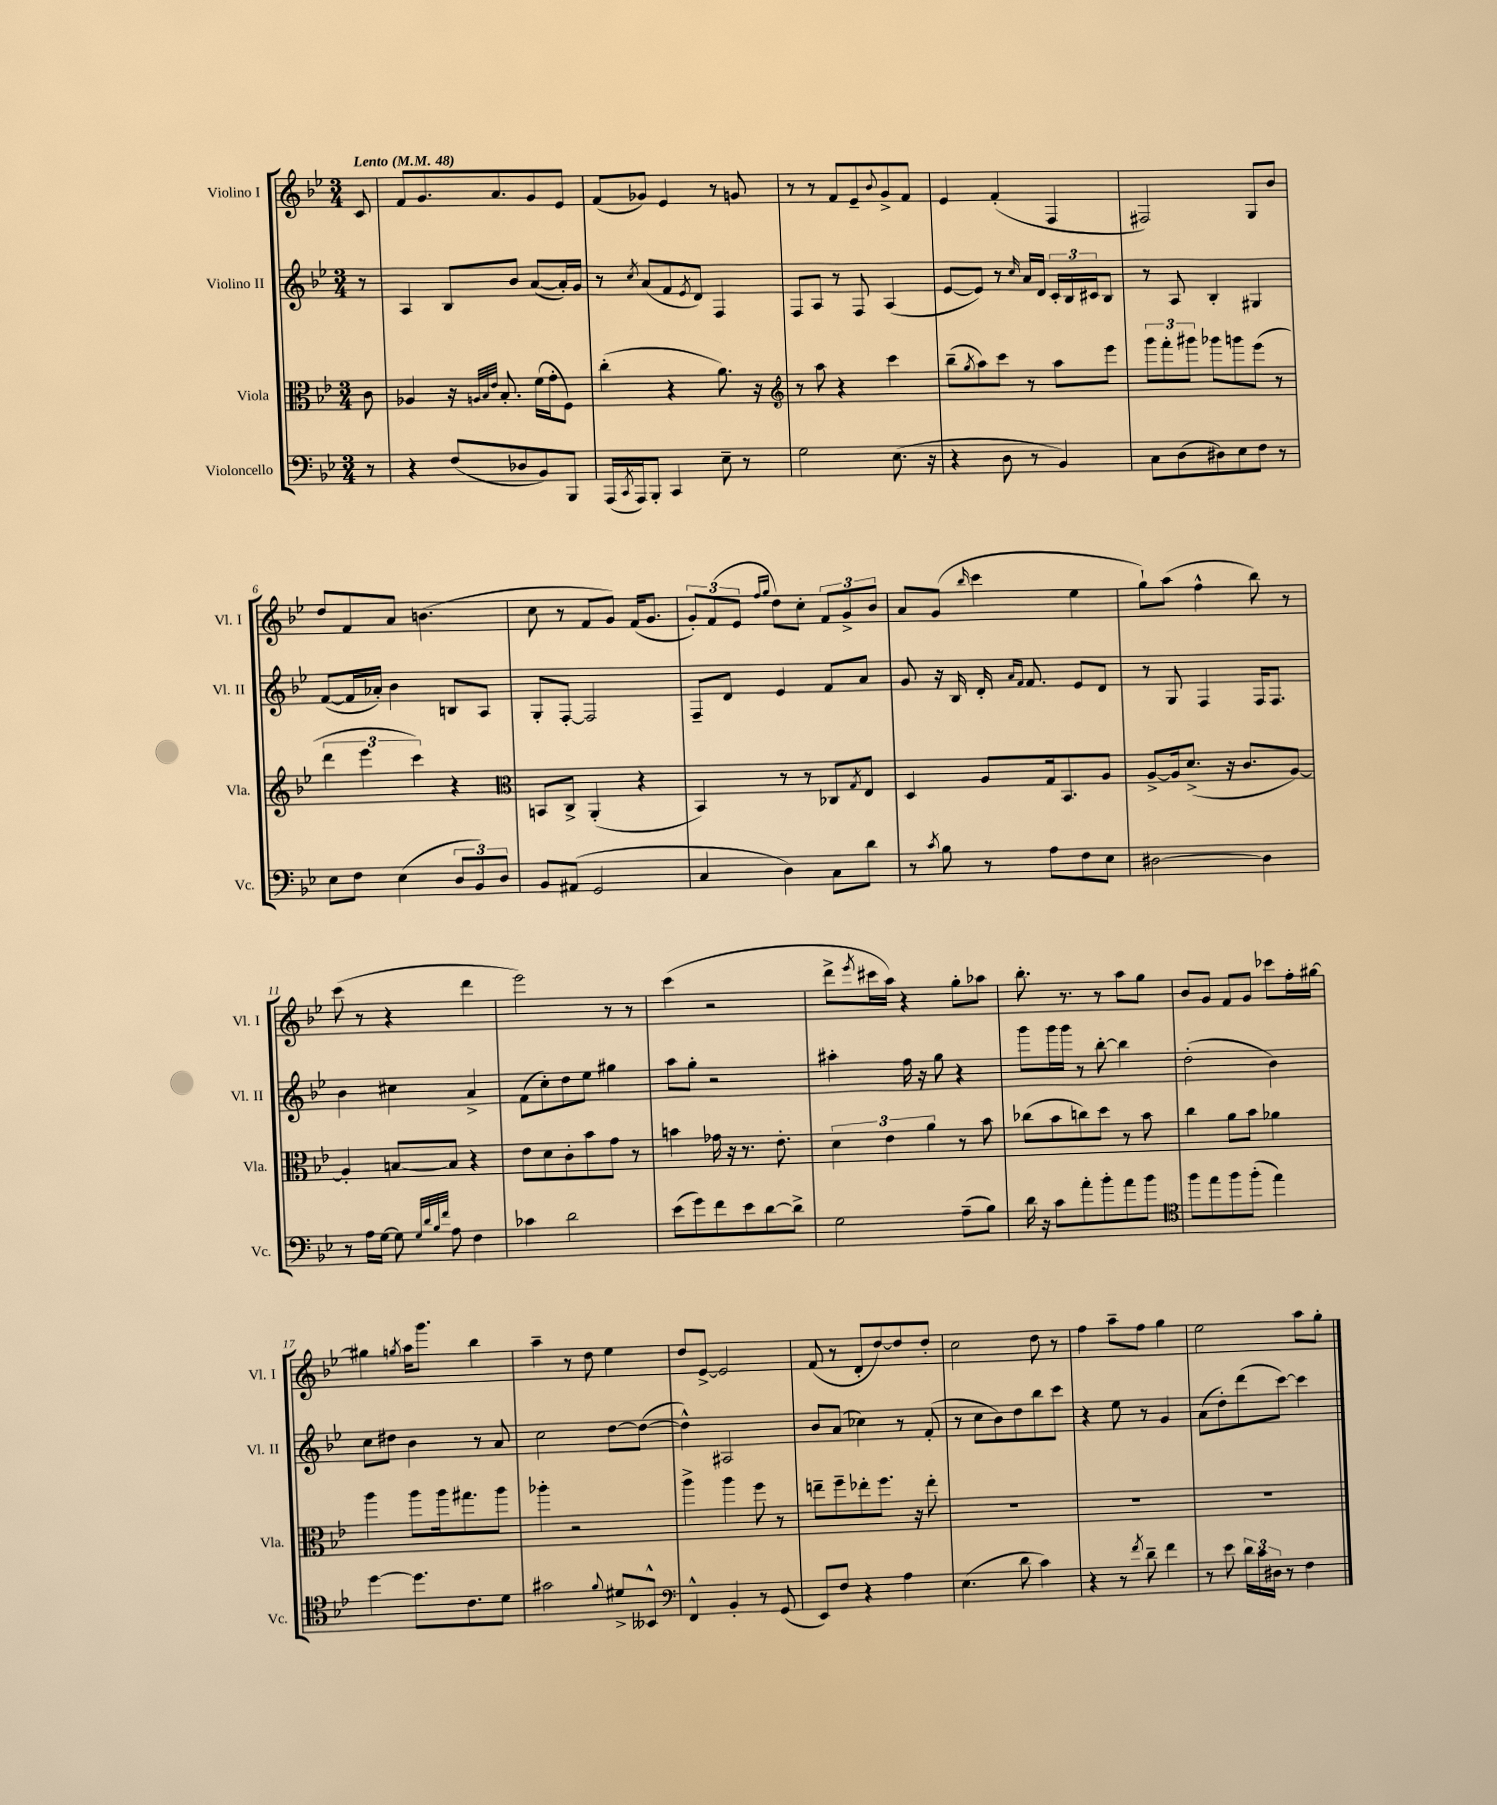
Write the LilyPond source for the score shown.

<<
\new StaffGroup <<
\new Staff = "s0" \with { instrumentName = "Violino I" shortInstrumentName = "Vl. I" } {
    \clef treble \key bes \major \numericTimeSignature \time 3/4 \partial 8 \tempo "Lento" 4 = 48
    c'8 |
    f'8 g'8. a'8. g'8 ees'8 |
    f'8( ges'8) ees'4 r8 g'8 |
    r8 r8 f'8 ees'8-- \appoggiatura { bes'8 } g'8-> f'8 |
    ees'4 f'4-.( f4 |
    fis2) g8 bes'8 |
    d''8 f'8 a'8 b'4.( |
    c''8 r8 f'8 g'8) f'16( g'8. |
    \tuplet 3/2 { g'8-.) f'8( ees'8 } \grace { f''16 g''16 } d''8) c''8-. \tuplet 3/2 { f'8 g'8-> bes'8 } |
    a'8 g'8( \grace { bes''16 } c'''4 ees''4 |
    g''8-!) a''8( f''4-^ bes''8) r8 |
    c'''8( r8 r4 d'''4 |
    ees'''2) r8 r8 |
    c'''4( r2 |
    d'''8-> \acciaccatura { ees'''8 } cis'''16 a''16) r4 g''8-. aes''8 |
    bes''8.-. r8. r8 a''8 g''8 |
    bes'8 g'8 f'8 g'8 ces'''8 f''16-. gis''16~ |
    gis''4 \acciaccatura { g''8 } a''16 g'''8. bes''4 |
    a''4-- r8 d''8 ees''4 |
    d''8 ees'8~-> ees'2 |
    f'8( r8 d'8-. d''8~) d''8 d''8-. |
    c''2 d''8 r8 |
    f''4 a''8-- f''8 g''4 |
    ees''2 a''8 g''8-. \bar "|." |
}
\new Staff = "s1" \with { instrumentName = "Violino II" shortInstrumentName = "Vl. II" } {
    \clef treble \key bes \major \numericTimeSignature \time 3/4 \partial 8
    r8 |
    a4 bes8 bes'8 a'8~( a'16-.) g'16 |
    r8 \acciaccatura { c''8 } a'8( f'8 \acciaccatura { ees'8 } d'8) f4 |
    f8 a8 r8 f8 a4( |
    ees'8~ ees'8) r8 \grace { c''16 } a'16 d'16 \tuplet 3/2 { c'16-. bes16 cis'16 } bes8 |
    r8 a8 bes4-. gis4 |
    f'8~( f'16 aes'16-.) bes'4 b8 a8 |
    g8-. f8~-. f2 |
    f8-- d'8 ees'4 f'8 a'8 |
    g'8 r16 bes16 d'16-. \grace { a'16 f'16 } f'8. ees'8 d'8 |
    r8 g8 f4 f16 f8. |
    bes'4 cis''4 a'4-> |
    f'8( c''8-.) d''8 ees''8 gis''4 |
    a''8 g''8-. r2 |
    ais''4-. f''16 r16 g''8 r4 |
    g'''8 g'''16 g'''16 r8 bes''8~-. bes''4 |
    d''2-.( bes'4) |
    c''8 dis''8 bes'4 r8 a'8 |
    c''2 d''8~ d''8~( |
    d''4-^) ais2 |
    bes'8 a'8( ces''4) r8 f'8-.( |
    r8 c''8 bes'8) d''8 bes''8 c'''8 |
    r4 ees''8 r8 g'4 |
    a'8( d''8-.) d'''8( c'''8~) c'''4 \bar "|." |
}
\new Staff = "s2" \with { instrumentName = "Viola" shortInstrumentName = "Vla." } {
    \clef alto \key bes \major \numericTimeSignature \time 3/4 \partial 8
    c'8 |
    aes4 r16 \grace { a32 bes32 ees'32 } bes8.-. f'16( g'16-. f8) |
    c''4-.( r4 a'8.) r16 |
    \clef treble r8 a''8 r4 c'''4 |
    bes''8--( \acciaccatura { g''8 } a''8) c'''8 r8 a''8 ees'''8 |
    \tuplet 3/2 { g'''8 f'''8-. gis'''8 } ges'''8 g'''8 ees'''8( r8 |
    \tuplet 3/2 { d'''4 ees'''4 c'''4) } r4 |
    \clef alto b,8 c8-> a,4-.( r4 |
    bes,4) r8 r8 ces8 \acciaccatura { g8 } ees8 |
    d4 a8 g16 bes,8. a8 |
    a8~-> a16 d'8.->( r16 c'8. a8~) |
    a4-. b8~ b8 r4 |
    ees'8 d'8 c'8-. bes'8 g'8 r8 |
    b'4 ges'16 r16 r8. ees'8.-. |
    \tuplet 3/2 { d'4 ees'4 a'4 } r8 bes'8 |
    ces''8( bes'8 c''8) d''8 r8 bes'8 |
    c''4 a'8 bes'8 aes'4 |
    a''4 a''8 a''16 gis''8. a''8 |
    aes''4-. r2 |
    a''4-> a''4 f''8 r8 |
    e''8-- f''8-- ees''8-. f''8. r16 ees''8-. |
    R2. |
    R2. |
    R2. \bar "|." |
}
\new Staff = "s3" \with { instrumentName = "Violoncello" shortInstrumentName = "Vc." } {
    \clef bass \key bes \major \numericTimeSignature \time 3/4 \partial 8
    r8 |
    r4 f8( des8 bes,8) bes,,8 |
    a,,16( \acciaccatura { c,8 } a,,16) bes,,8-. c,4 ees8-- r8 |
    g2 ees8.( r16 |
    r4 d8 r8 bes,4) |
    c8 d8( dis8) ees8 f8 r8 |
    ees8 f8 ees4( \tuplet 3/2 { d8 bes,8) d8 } |
    bes,8 ais,8( g,2 |
    c4 d4) c8 d'8 |
    r8 \acciaccatura { c'8 } bes8 r8 a8 f8 ees8 |
    dis2~ dis4 |
    r8 a16 g16~ g8 \grace { g32 d'32 bes32 f'32 } a8 f4 |
    ces'4 d'2 |
    ees'8( g'8) f'8 ees'8 d'8~ d'8-> |
    g2 a8--( bes8) |
    d'16 r16 c'8 a'8-. bes'8-. a'8 bes'8 |
    \clef tenor f''8 ees''8 f''8 f''8-.( ees''4) |
    d''4~ d''8. c'8. d'8 |
    gis'2 \appoggiatura { f'8 } dis'8-> beses,8-^ |
    \clef bass f,4-^ bes,4-. r8 g,8( |
    ees,8) f8 r4 a4 |
    ees4.( d'8 c'4) |
    r4 r8 \acciaccatura { f'8 } d'8-- f'4 |
    r8 ees'8 \tuplet 3/2 { d'16 c'16 dis16 } r8 f4 \bar "|." |
}
>>
>>
